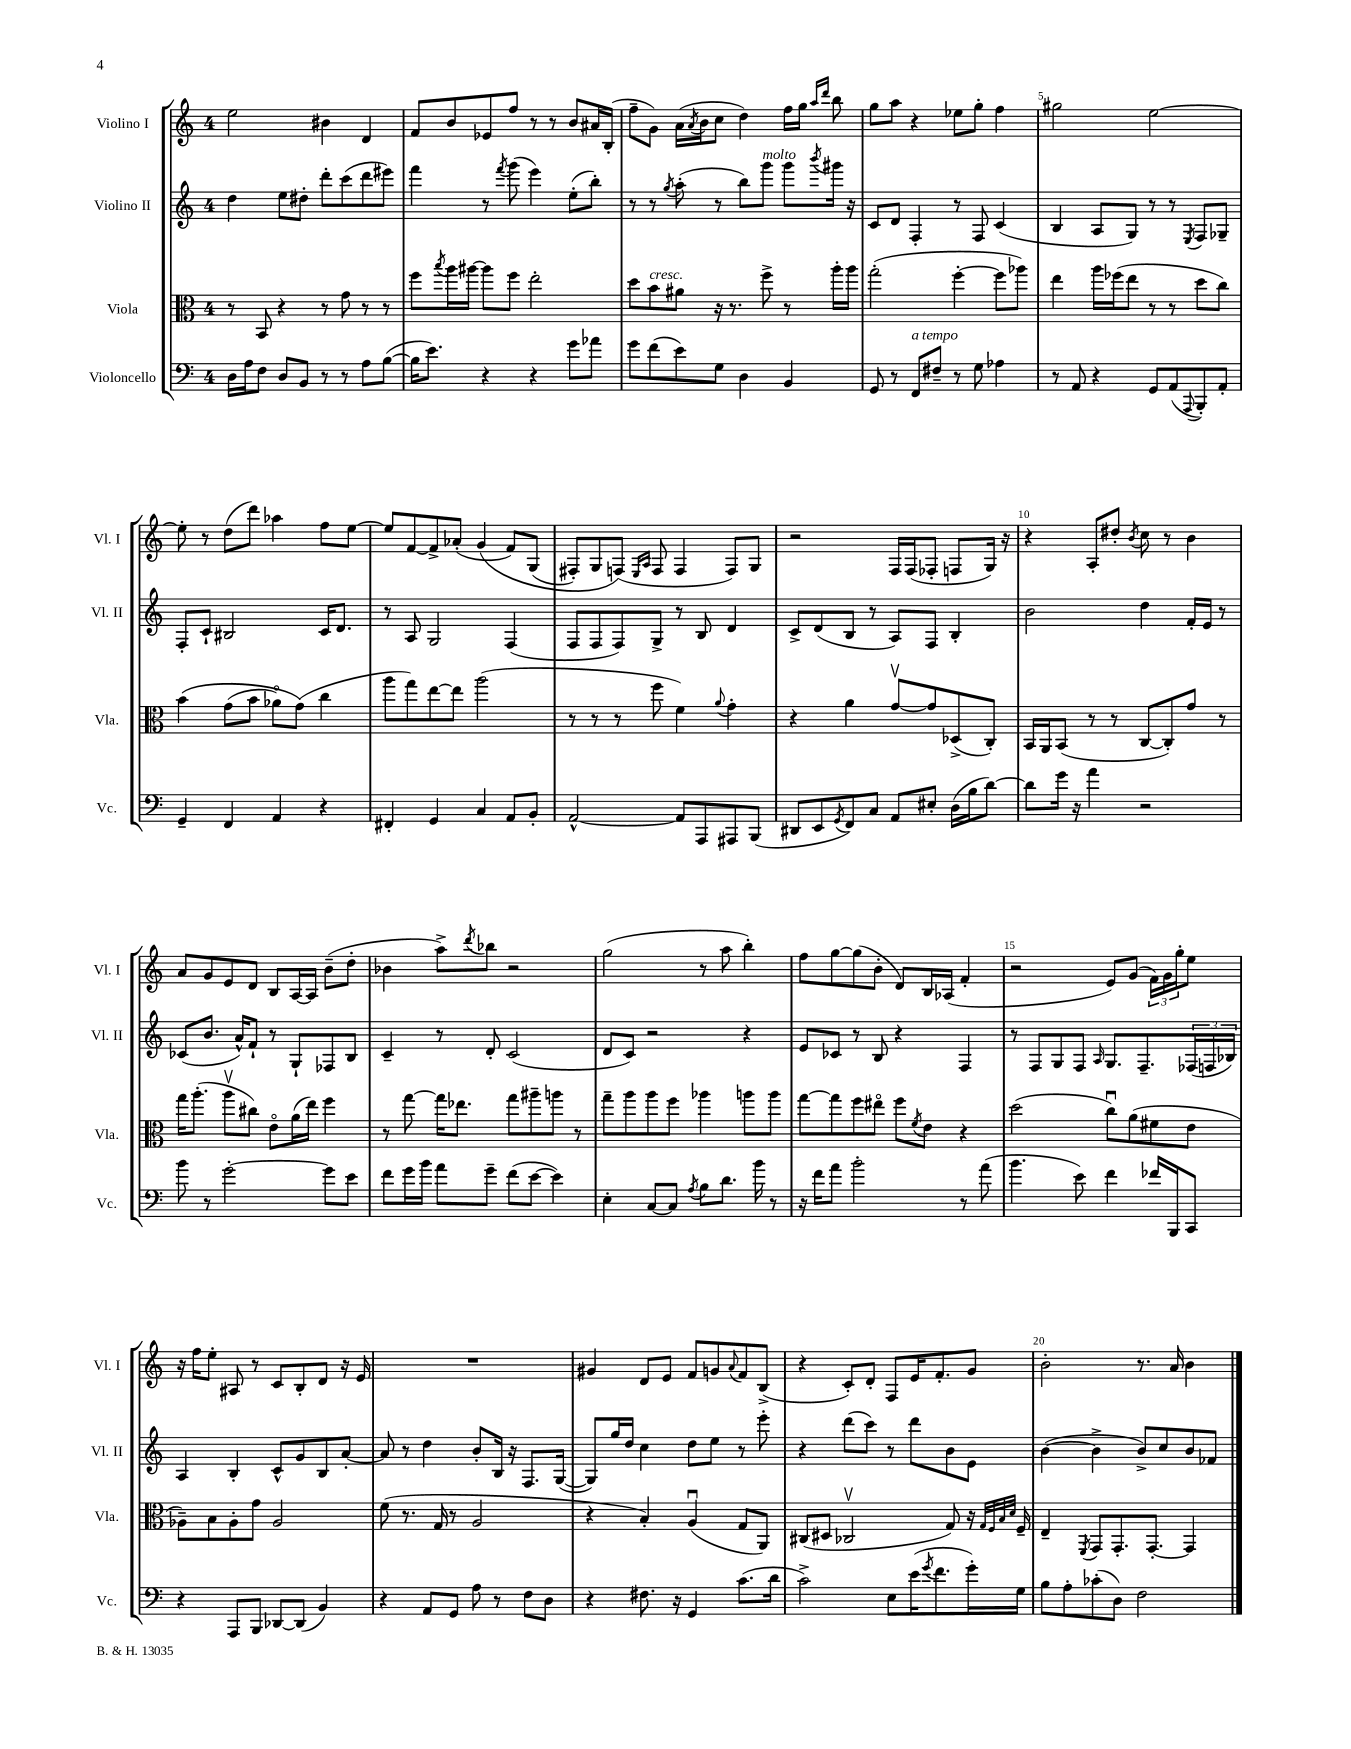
<<
\new StaffGroup <<
\new Staff = "s0" \with { instrumentName = "Violino I" shortInstrumentName = "Vl. I" } {
    \clef treble \key c \major \once \override Staff.TimeSignature.style = #'single-digit \time 4/4
    e''2 bis'4 d'4 |
    f'8 b'8 ees'8 f''8 r8 r8 b'8 ais'16 b16-.( |
    f''8-- g'8) a'16( \acciaccatura { a'8 } b'16 c''8 d''4) f''16 g''16 \grace { a''16 d'''16 } b''8 |
    g''8 a''8 r4 ees''8 g''8-. f''4 |
    gis''2 e''2~ |
    e''8-. r8 d''8( d'''8) aes''4 f''8 e''8~ |
    e''8 f'8~ f'8-> aes'8-.( g'4\( f'8) g8( |
    fis8-.) g8 f8(\) \grace { e16 a16 } f8 f4 f8) g8 |
    r2 f16 f16( fes8-. f8 g16) r16 |
    r4 a8-. dis''8-. \acciaccatura { b'8 } c''8 r8 b'4 |
    a'8 g'8 e'8 d'8 b8 a16~ a16 b'8--( d''8-. |
    bes'4 a''8->) \acciaccatura { d'''8 } bes''8 r2 |
    g''2( r8 a''8 b''4-.) |
    f''8 g''8~ g''8( b'8-. d'8) b16 aes16( f'4-. |
    r2 e'8) g'8( \tuplet 3/2 { f'16) g'16 g''16-. } e''8 |
    r16 f''16 e''8-. ais8 r8 c'8 b8-. d'8 r16 e'16 |
    R1 |
    gis'4 d'8 e'8 f'8 g'8 \appoggiatura { a'8 } f'8 b8->( |
    r4 c'8-.) d'8-. f8 e'16 f'8.-. g'8 |
    b'2-. r8. a'16 b'4 \bar "|." |
}
\new Staff = "s1" \with { instrumentName = "Violino II" shortInstrumentName = "Vl. II" } {
    \clef treble \key c \major \once \override Staff.TimeSignature.style = #'single-digit \time 4/4
    d''4 e''8 dis''8-. d'''8-. c'''8( d'''8 eis'''8) |
    f'''4 r8 \acciaccatura { f'''8 } g'''8( e'''4) e''8-.( b''8-.) |
    r8 r8 \acciaccatura { g''8 } a''8-.( r8 b''8) g'''8^\markup { \italic "molto" } g'''8 \acciaccatura { b'''8 } gis'''16 r16 |
    c'8 d'8 f4-. r8 f8 c'4( |
    b4 a8 g8) r8 r8 \acciaccatura { e8 } f8 ges8-- |
    f8-. c'8-! bis2 c'16 d'8. |
    r8 a8 g2 f4( |
    f8 f8 f8) g8-> r8 b8 d'4 |
    c'8-> d'8( b8 r8 a8) f8 b4-. |
    b'2 d''4 f'16-. e'16 r8 |
    ces'8( b'8. a'16-^) f'8-! r8 g8-! fes8 b8 |
    c'4-- r8 d'8-. c'2( |
    d'8 c'8) r2 r4 |
    e'8 ces'8 r8 b8 r4 f4 |
    r8 f8 g8 f8 \grace { a16 } g8. f8.-- \tuplet 3/2 { fes16( f16 bes16) } |
    a4 b4-. c'8-^ g'8 b8 a'8~-. |
    a'8 r8 d''4 b'8-. b16 r16 f8. g16~( |
    g8) g''16 d''16 c''4 d''8 e''8 r8 e'''8-. |
    r4 d'''8( c'''8) r8 d'''8 b'8 e'8 |
    b'4~( b'4-> b'8->) c''8 b'8 fes'8 \bar "|." |
}
\new Staff = "s2" \with { instrumentName = "Viola" shortInstrumentName = "Vla." } {
    \clef alto \key c \major \once \override Staff.TimeSignature.style = #'single-digit \time 4/4
    r8 b,8 r4 r8 g'8 r8 r8 |
    f''8 \acciaccatura { b''8 } a''16 ais''16~ ais''8 f''8 e''2-. |
    d''8 b'8^\markup { \italic "cresc." } ais'8 r16 r8. f''8-> r8 a''16-. a''16 |
    g''2-.( f''4~-. f''8 aes''8) |
    e''4 a''16 fes''16( e''8 r8 r8 d''8 c''8) |
    b'4\( g'8( b'8 aes'8\flageolet) g'8(\) c''4 |
    a''8 g''8) e''8~ e''8 a''2( |
    r8 r8 r8 f''8 f'4) \appoggiatura { a'8 } g'4-. |
    r4 a'4 g'8~\upbow g'8 des8->( c8-.) |
    b,16 a,16 b,8( r8 r8 c8~ c8-.) g'8 r8 |
    g''16 a''8.-.( a''8\upbow cis''8) e'8\flageolet a'16( e''16) f''4 |
    r8 g''8~ g''16 ees''8. g''8 ais''8-- a''8 r8 |
    g''8-- a''8 a''8 f''8 aes''4 a''8 a''8 |
    g''8~ g''8 f''8 eis''8\flageolet f''8 \acciaccatura { f'8 } e'8 r4 |
    d''2( c''8\downbow) a'8( fis'8 e'8 |
    aes8--) b8 aes8-. g'8 aes2 |
    f'8( r8. g16 r8 a2 |
    r4 b4-.) a4\downbow( g8 a,8) |
    cis8( dis8 ces2\upbow g8) r16 \grace { g32 f32 b32 d'32 } f16-- |
    e4-- \acciaccatura { f,8 } g,8 g,8.-. g,8.~-. g,4 \bar "|." |
}
\new Staff = "s3" \with { instrumentName = "Violoncello" shortInstrumentName = "Vc." } {
    \clef bass \key c \major \once \override Staff.TimeSignature.style = #'single-digit \time 4/4
    d16 a16 f8 d8 b,8 r8 r8 a8 b8~( |
    b16 e'8.) r4 r4 g'8 aes'8 |
    g'8 f'8( e'8) g8 d4 b,4 |
    g,8 r8 f,8^\markup { \italic "a tempo" } fis8-- r8 g8 aes4 |
    r8 a,8 r4 g,8 a,8( \appoggiatura { a,,8 } b,,8-.) a,8-. |
    g,4-- f,4 a,4 r4 |
    fis,4-. g,4 c4 a,8 b,8-. |
    a,2~-^ a,8 a,,8 ais,,8 b,,8( |
    dis,8 e,8 \acciaccatura { g,8 } f,8) c8 a,8 eis8-. d16( b16 d'8~) |
    d'8 g'16 r16 a'4 r2 |
    b'8 r8 g'2~-. g'8 e'8 |
    f'8 g'16 b'16 a'8 g'8-- f'8( e'8~ e'4) |
    e4-. c8~ c8 \acciaccatura { a8 } b8 d'8. b'16 r8 |
    r16 f'16 a'8 b'2-. r8 a'8( |
    b'4. e'8) f'4 fes'16 b,,16 c,8 |
    r4 a,,8 b,,8 des,8~ des,8( b,4) |
    r4 a,8 g,8 a8 r8 f8 d8 |
    r4 fis8. r16 g,4 c'8.( d'16 |
    c'2->) e8 e'16( \acciaccatura { g'8 } f'8. g'16-.) g16 |
    b8 a8-. ces'8-.( d8) f2 \bar "|." |
}
>>
>>
\layout { \context { \Score \override BarNumber.break-visibility = ##(#f #t #t) barNumberVisibility = #(every-nth-bar-number-visible 5) } }
